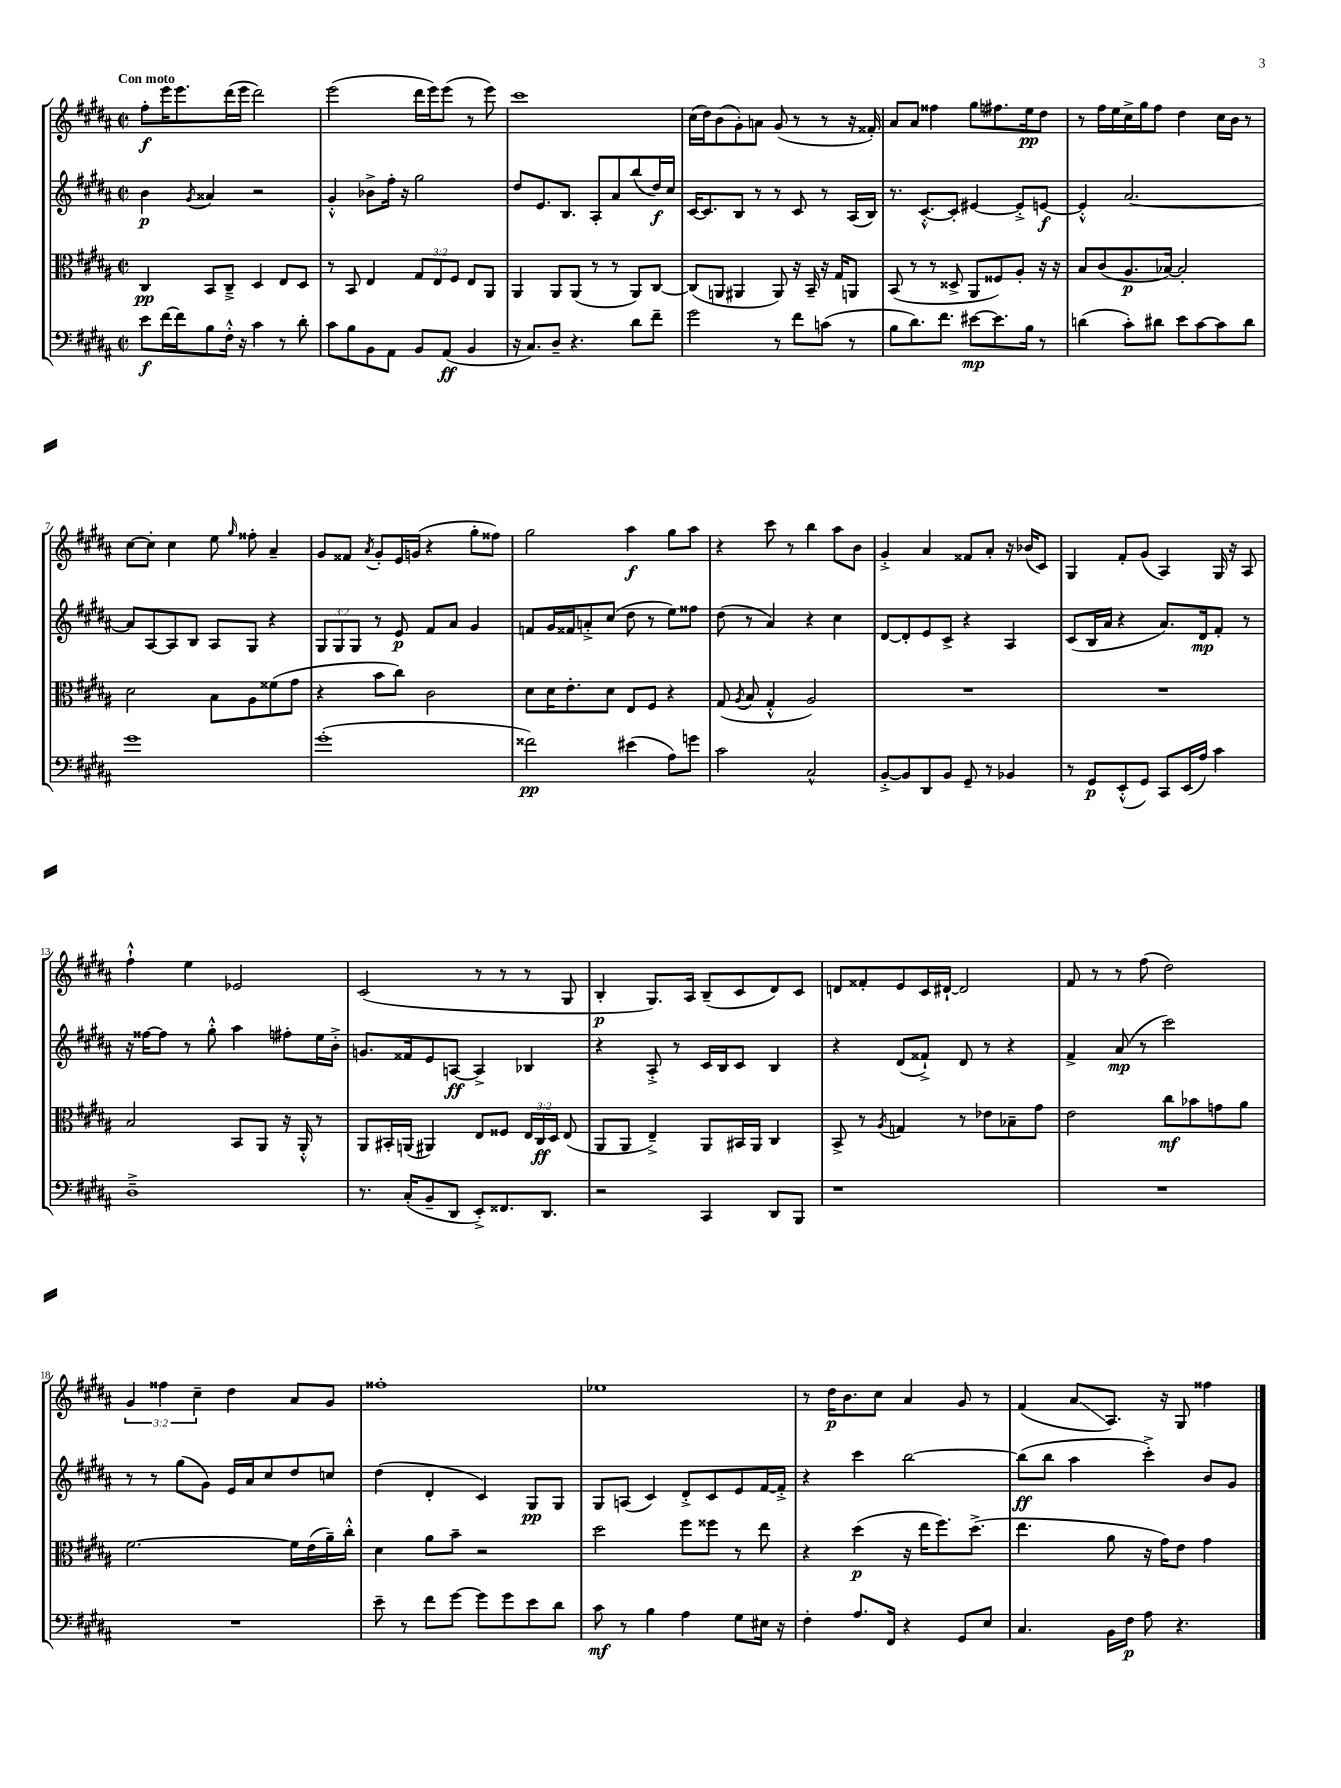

**kern	**kern	**kern	**kern
*staff4	*staff3	*staff2	*staff1
*clefF4	*clefC3	*clefG2	*clefG2
*k[f#c#g#d#a#]	*k[f#c#g#d#a#]	*k[f#c#g#d#a#]	*k[f#c#g#d#a#]
*M2/2	*M2/2	*M2/2	*M2/2
*met(c|)	*met(c|)	*met(c|)	*met(c|)
8e	4C#	4b	8ff#'
[16f#	.	.	16eee
16f#]	.	.	8.eee
.	.	8qg#	.
8B	8BB	4a##	.
16F#'^^	8C#~^	.	(16ddd#
16r	.	.	16eee
4c#	4D#	2r	2ddd#)
8r	8E	.	.
8d#'	8D#	.	.
=	=	=	=
8c#	8r	4g#'^^	(2eee
8B	8BB	.	.
8BB	4E	8b-^	.
8AA#	.	16ff#'	.
.	.	16r	.
8BB	12G#	2gg#	16ddd#
.	.	.	16eee)
.	12E	.	.
(8AA#	.	.	(8eee
.	12F#	.	.
4BB	8E	.	8r
.	8AA#	.	8eee)
=	=	=	=
16r	4AA#	8dd#	1ccc#
8.C#)	.	.	.
.	.	8.e	.
8D#~	8AA#	.	.
.	.	8.B	.
4.r	(8AA#	.	.
.	8r	8A#'	.
.	8r	8a#	.
8d#	8AA#)	(8bb	.
8f#~	[8C#	16dd#)	.
.	.	16cc#	.
=	=	=	=
2g#	(8C#]	[16c#	(16cc#
.	.	8.c#]	16dd#)
.	8AA	.	(8b
.	4AA#	8B	8g#')
.	.	8r	8a
8r	8AA#)	8r	(8g#
8f#	16r	8c#	8r
.	16BB~	.	.
(8c	16r	8r	8r
.	16G#	.	.
8r	8AA	(16A#	16r
.	.	16B)	16f##')
=	=	=	=
8B	(8BB	8.r	8a#
8.d#)	8r	.	8a#
.	.	[8.c#'^^	.
.	8r	.	4ff##
8.f#	.	.	.
.	8D##^	8c#']	.
[8e#	8AA#	[4e#	8gg#
8.e#]	8F##)	.	8.ff#
.	8A#'	8e#'^]	.
16B	.	.	16ee
8r	16r	[8e	8dd#
.	16r	.	.
=	=	=	=
(4d	8B	4e'^^]	8r
.	(8c#	.	16ff#
.	.	.	16ee
8c#')	8.A#	[2.a#	16cc#^
.	.	.	16gg#
8d#	.	.	8ff#
.	[16B-)	.	.
8e	2B-']	.	4dd#
[8c#	.	.	.
8c#]	.	.	16cc#
.	.	.	16b
8d#	.	.	8r
=	=	=	=
1g#	2d#	8a#]	[8cc#
.	.	[8A#	8cc#']
.	.	8A#]	4cc#
.	.	8B	.
.	8B	8A#	8ee
.	.	.	16qqgg#
.	8A#	8G#	8ff##'
.	(8f##	4r	4a#~
.	8g#	.	.
=	=	=	=
(1g#'	4r	12G#	8g#
.	.	12G#	.
.	.	.	8f##
.	.	12G#	.
.	.	.	8qa#
.	8b	8r	8g#'
.	8cc#)	8e	16e
.	.	.	(16g
.	2c#	8f#	4r
.	.	8a#	.
.	.	4g#	8gg#'
.	.	.	8ff##)
=	=	=	=
2f##)	8d#	8f	2gg#
.	16d#	16g#	.
.	8.e'	16f##	.
.	.	8a'^	.
.	8d#	(8cc#	.
(4e#	8E	8dd#	4aa#
.	8F#	8r	.
8A#)	4r	8ee)	8gg#
8g	.	8ff##	8aa#
=	=	=	=
2c#	(8G#	(8dd#	4r
.	8qA#	.	.
.	8B	8r	.
.	4G#'^^	4a#)	8ccc#
.	.	.	8r
2C#^^	2A#)	4r	4bb
.	.	4cc#	8aa#
.	.	.	8b
=	=	=	=
[8BB'^	1r	[8d#	4g#'^
8BB]	.	8d#']	.
8DD#	.	8e	4a#
8BB	.	8c#^	.
8GG#~	.	4r	8f##
8r	.	.	8a#'
4BB-	.	4A#	16r
.	.	.	(16b-
.	.	.	8c#)
=	=	=	=
8r	1r	(8c#	4G#
8GG#	.	16B	.
.	.	16a#	.
(8EE'^^	.	4r	8f#'
8GG#)	.	.	(8g#
8CC#	.	8.a#)	4A#)
(16EE	.	.	.
16A#)	.	16d#	.
4c#	.	8f#'	16G#
.	.	.	16r
.	.	8r	8A#
=	=	=	=
1D#~^	2B	16r	4ff#`^^
.	.	[16ff##	.
.	.	8ff##]	.
.	.	8r	4ee
.	.	8gg#'^^	.
.	8BB	4aa#	2e-
.	8AA#	.	.
.	16r	8ff#'	.
.	16AA#'^^	.	.
.	8r	16ee	.
.	.	16b'^	.
=	=	=	=
8.r	8AA#	8.g	(2c#
.	16BB#'	.	.
(16C#'	(16AA	16f##	.
8BB~	4AA#)	8e	.
8DD#	.	[8A	.
8EE'^)	8E	4A^]	8r
8.FF##	8F##	.	8r
.	24E	4B-	8r
.	24C#	.	.
8.DD#	.	.	.
.	24D#	.	.
.	(8E	.	8G#
=	=	=	=
2r	8AA#	4r	4B'
.	8AA#	.	.
.	4E~^)	8A#'^	8.G#)
.	.	8r	.
.	.	.	16A#
4CC#	8AA#	16c#	(8B~
.	.	16B	.
.	16BB#	8c#	8c#
.	16AA#	.	.
8DD#	4C#	4B	8d#)
8BBB	.	.	8c#
=	=	=	=
1r	8BB^	4r	8d
.	8r	.	8f##'
.	8qA#	.	.
.	4G	(8d#	8e
.	.	8f##`^)	16c#
.	.	.	[16d#`
.	8r	8d#	2d#]
.	8e-	8r	.
.	8B-~	4r	.
.	8g#	.	.
=	=	=	=
1r	2e	4f#^	8f#
.	.	.	8r
.	.	(8a#	8r
.	.	8r	(8ff#
.	8cc#	2ccc#)	2dd#)
.	8b-	.	.
.	8g	.	.
.	8a#	.	.
=	=	=	=
1r	[2.f#	8r	6g#
.	.	8r	.
.	.	.	6ff##
.	.	(8gg#	.
.	.	.	6cc#~
.	.	8g#)	.
.	.	16e	4dd#
.	.	16a#	.
.	.	8cc#	.
.	16f#]	8dd#	8a#
.	(16e	.	.
.	16a#~)	8cc	8g#
.	16cc#'^^	.	.
=	=	=	=
8e~	4d#	(4dd#	1ff##'
8r	.	.	.
8f#	8a#	4d#'	.
[8g#	8b~	.	.
8g#]	2r	4c#)	.
8g#	.	.	.
8e	.	8G#	.
8d#	.	8G#	.
=	=	=	=
8c#	2dd#	8G#	1ee-
8r	.	(8A	.
4B	.	4c#)	.
4A#	8ff#	8d#'^	.
.	8ff##	8c#	.
8G#	8r	8e	.
16E#	8ee	[16f#	.
16r	.	16f#'^]	.
=	=	=	=
4F#'	4r	4r	8r
.	.	.	16dd#
.	.	.	8.b
8.A#	(4dd#	4ccc#	.
.	.	.	8cc#
16FF#	.	.	.
4r	16r	[2bb	4a#
.	16ee	.	.
.	8.ff#)	.	.
8GG#	.	.	8g#
.	(8.dd#^	.	.
8E	.	.	8r
=	=	=	=
4.C#	4.ee	(8bb]	(4f#
.	.	8bb	.
.	.	4aa#	8a#
16BB	8a#	.	8.A#)
16F#	.	.	.
8A#	16r	4ccc#'^)	.
.	16g#)	.	16r
4.r	8e	.	8G#
.	4g#	8b	4ff##
.	.	8g#	.
==	==	==	==
*-	*-	*-	*-
